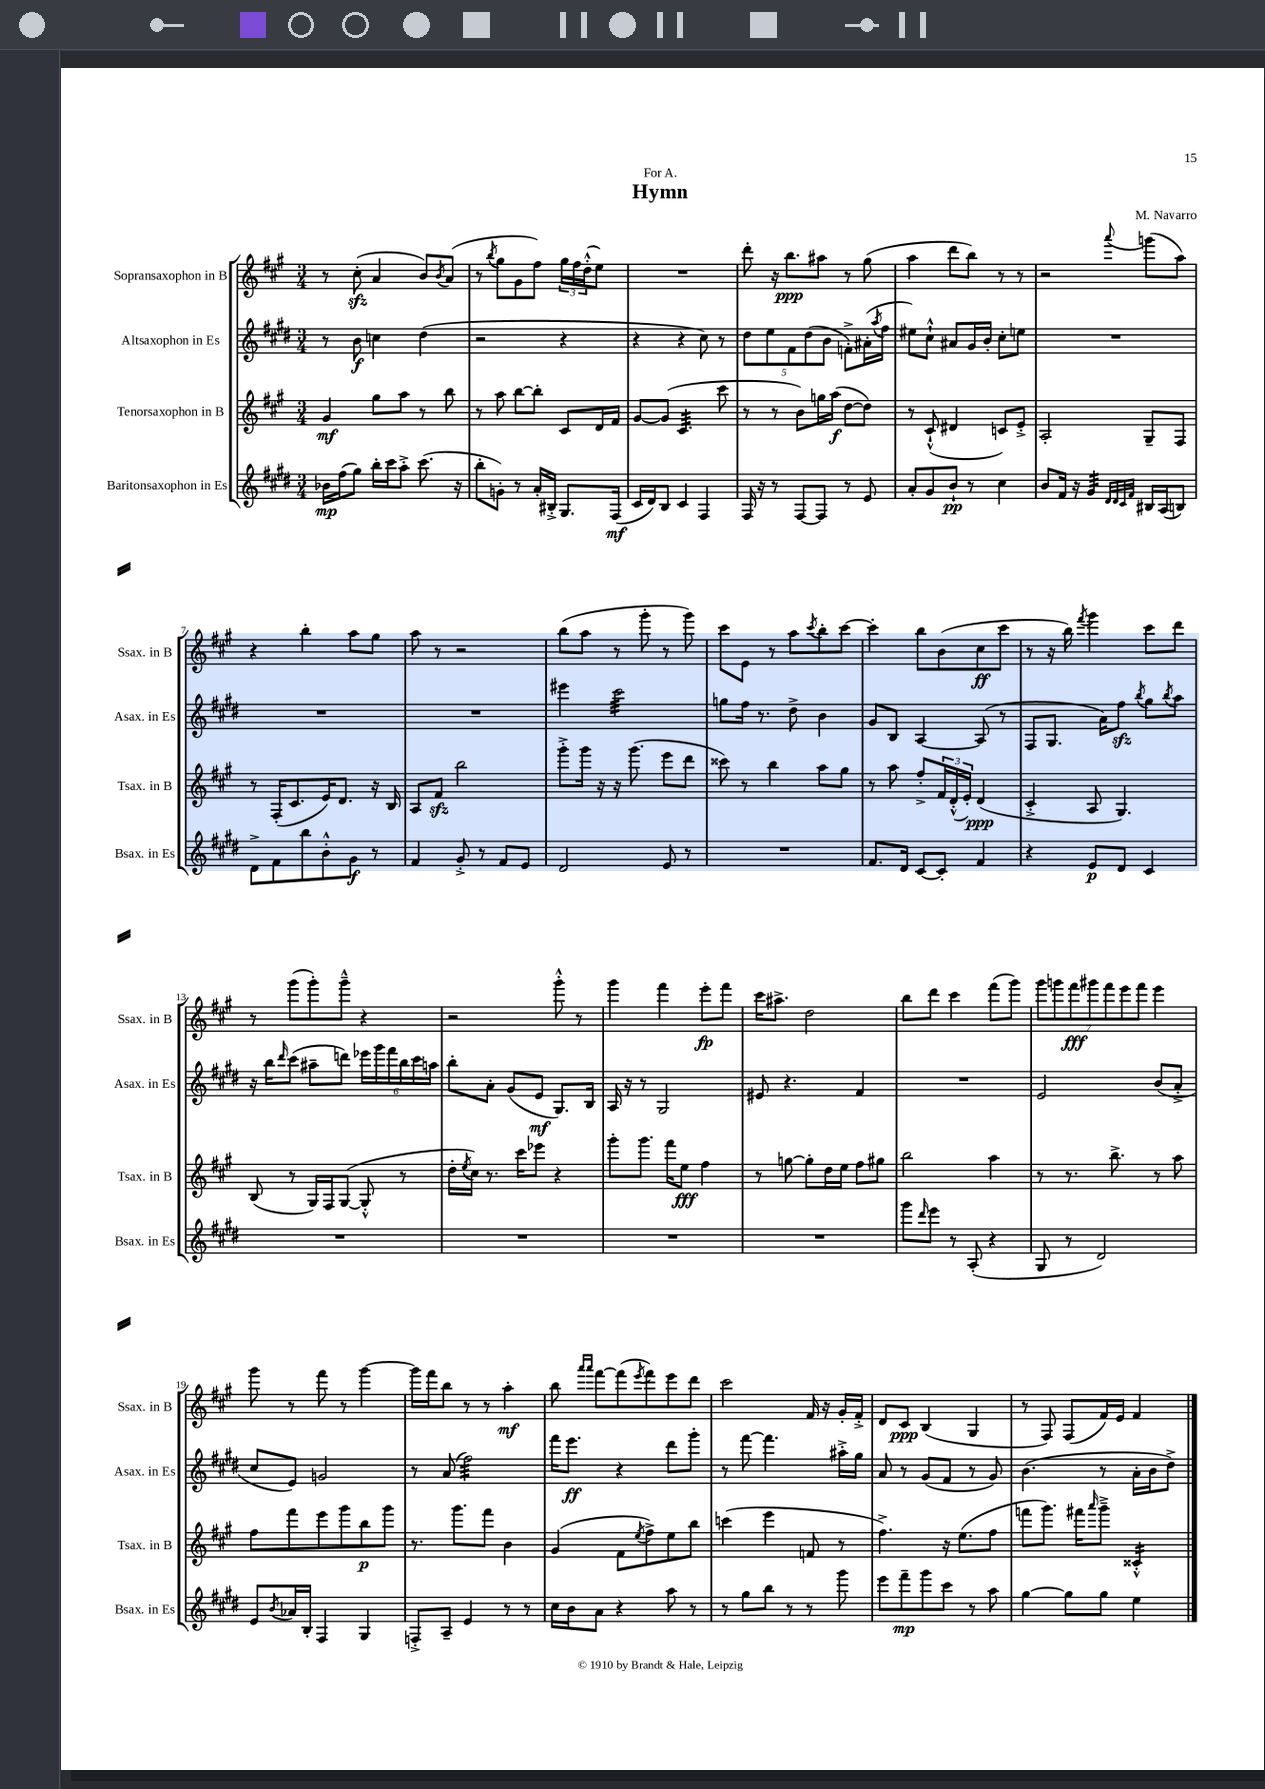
\header { title = "Hymn" composer = "M. Navarro" dedication = "For A." }
<<
\new StaffGroup <<
\new Staff = "s0" \with { instrumentName = "Sopransaxophon in B" shortInstrumentName = "Ssax. in B" } {
    \clef treble \key a \major \numericTimeSignature \time 3/4
    r8 cis''8-.\sfz( a'4 b'8) \acciaccatura { b'8 } a'8( |
    r8 \acciaccatura { b''8 } gis''8 gis'8 fis''8) \tuplet 3/2 { gis''16 fis''16 d''16-.-^( } e''8) |
    R2. |
    d'''8-. r16 b''8.\ppp ais''8 r8 gis''8( |
    a''4 d'''8 b''8) r8 r8 |
    r2 \appoggiatura { a'''8 } g'''8( a''8) |
    r4 b''4-. a''8 gis''8 |
    a''8 r8 r2 |
    b''8( a''8 r8 gis'''8-. r8 gis'''8) |
    cis'''8 e'8 r8 a''8 \acciaccatura { cis'''8 } b''8-. cis'''8~ |
    cis'''4-. b''8 b'8( cis''8\ff cis'''8 |
    r8 r16 b''16) \acciaccatura { fis'''8 } gis'''4 cis'''8 d'''8 |
    r8 gis'''8( gis'''8-.) gis'''8---^ r4 |
    r2 gis'''8-.-^ r8 |
    gis'''4 fis'''4 e'''8-.\fp fis'''8 |
    cis'''16 ais''8.-> d''2 |
    b''8 d'''8 cis'''4 fis'''8( gis'''8) |
    \tuplet 7/4 { gis'''8 g'''8 fis'''8\fff gis'''8 fis'''8 e'''8 fis'''8 } e'''4 |
    gis'''8 r8 fis'''8 r8 gis'''4~ |
    gis'''16 fis'''16 b''8 r8 r8 a''4-.\mf |
    b''8 \grace { a'''16 a'''16 } fis'''8~ fis'''8( \acciaccatura { e'''8 } fis'''8) e'''8 d'''8 |
    cis'''2 fis'16 r16 gis'16-. fis'16-.-> |
    d'8 cis'8\ppp b4( gis4 |
    r8 fis8) fis8( fis'16) e'16 fis'4 \bar "|." |
}
\new Staff = "s1" \with { instrumentName = "Altsaxophon in Es" shortInstrumentName = "Asax. in Es" } {
    \clef treble \key e \major \numericTimeSignature \time 3/4
    r8 b'8\f c''4 dis''4( |
    r2 r4 |
    r4 r4 cis''8) r8 |
    \tuplet 5/4 { dis''8 e''8 fis'8 dis''8( b'8 } f'8-.->) ais'16-.( \acciaccatura { a''8 } fis''16 |
    eis''8) cis''8-!-^ ais'8 gis'16 b'16-. cis''8-. e''8 |
    R2. |
    R2. |
    R2. |
    eis'''4 cis'''2:32 |
    g''8 fis''16 r8. dis''8-> b'4 |
    gis'8 b8 a4~ a8( r8 |
    fis8 gis8. a'16) fis''8\sfz \acciaccatura { b''8 } gis''8 \acciaccatura { b''8 } a''8 |
    r16 b''16 \grace { dis'''16 } cis'''8( ais''8-- d'''8) \tuplet 6/4 { ees'''16 gis'''16 fis'''16 b''16 cis'''16 a''16 } |
    b''8-. a'8-. gis'8( e'8\mf gis8.) b16 |
    a16 r16 r8 gis2 |
    eis'8 r4. fis'4 |
    R2. |
    e'2 b'8( a'8-.-> |
    cis''8 e'8) g'2 |
    r8 a'8( fis''2:32) |
    fis'''16 e'''8.\ff r4 dis'''8 gis'''8-. |
    r8 fis'''8~ fis'''4. ais''16-.-> gis''16 |
    a'8 r8 gis'8( fis'8 r8 gis'8) |
    b'4.( r8 a'16-. b'16 dis''8->) \bar "|." |
}
\new Staff = "s2" \with { instrumentName = "Tenorsaxophon in B" shortInstrumentName = "Tsax. in B" } {
    \clef treble \key a \major \numericTimeSignature \time 3/4
    gis'4\mf gis''8 a''8 r8 b''8 |
    r8 a''8 b''8~ b''8-. cis'8 d'16 fis'16 |
    gis'8~ gis'8( cis'4.:32 cis'''8 |
    r8 r8 b'8) g''16 a''16\f( d''8~ d''8) |
    r8 cis'8-!-^( dis'4 c'8) e'8-.-> |
    a2-. gis8-- fis8 |
    r8 fis16-.( cis'8. e'16) d'8. r16 b16 |
    a8 fis'8\sfz b''2 |
    gis'''8-.-> gis'''16 r16 r16 gis'''8.( e'''8 d'''8 |
    cisis'''8) r8 b''4 a''8 gis''8 |
    r8 a''8 fis''8-.-> \tuplet 3/2 { fis'16 d'16-.-^( e'16-.) } d'4\ppp( |
    cis'4-.-> a8 gis4.) |
    b8( r8 gis16) fis16 gis8~( gis8-.-^ r8 |
    d''16-. \acciaccatura { e''8 } cis''16) r8. cis'''16 ees'''8 r4 |
    gis'''8-. gis'''8. fis'''16 e''8\fff fis''4 |
    r8 g''8~ g''8-. d''16 e''16 fis''8 gis''8 |
    b''2 a''4 |
    r8 r8. b''8.-> r8 a''8 |
    fis''8 fis'''8 e'''8 gis'''8 b''8\p gis'''8 |
    r8. gis'''8. fis'''8 b'4 |
    gis'4( fis'8 \acciaccatura { e''8 } fis''8->) e''8 b''8 |
    c'''4( e'''4 f'8 r8 |
    fis''4.->) r16 e''8.( fis''8 |
    f'''8 gis'''8.) fis'''16 \grace { a'''16 } gis'''8---> cisis'4:16-.-^ \bar "|." |
}
\new Staff = "s3" \with { instrumentName = "Baritonsaxophon in Es" shortInstrumentName = "Bsax. in Es" } {
    \clef treble \key e \major \numericTimeSignature \time 3/4
    bes'16\mp fis''16( gis''8) b''16-. cis'''16 a''8-.-> cis'''8.( r16 |
    b''8-. g'8-.) r8 a'16-. bis16-.-> gis8. fis16\mf( |
    cis'16 dis'16) b8 cis'4 fis4 |
    fis16 r16 r8 fis8~ fis8 r8 e'8 |
    a'8-. gis'8 b'8-!\pp r8 cis''4 |
    b'8 fis'16 r16 gis'4:32 \grace { dis'32 dis'32 cis'32 fis'32 } bis16 a16( b8) |
    dis'8-> fis'8 b''8 b'8-.-^ gis'8\f r8 |
    fis'4 gis'8-.-> r8 fis'8 e'8 |
    dis'2 e'8 r8 |
    R2. |
    fis'8. dis'16 cis'8~ cis'8-. fis'4 |
    r4 e'8\p dis'8 cis'4 |
    R2. |
    R2. |
    R2. |
    R2. |
    gis'''8 \grace { dis'''16 } e'''8 r8 a8-.( r4 |
    gis8 r8 dis'2) |
    e'8 \acciaccatura { b'8 } aes'16 b16-. fis4 gis4 |
    f8-.-> a8-- e'4 r8 r8 |
    cis''16 b'16 a'8 r4 a''8 r8 |
    r8 gis''8 b''8 r8 r8 gis'''8 |
    e'''8 fis'''8--\mp gis'''8 cis'''8 r8 a''8 |
    gis''4~ gis''8 gis''8 e''4 \bar "|." |
}
>>
>>
